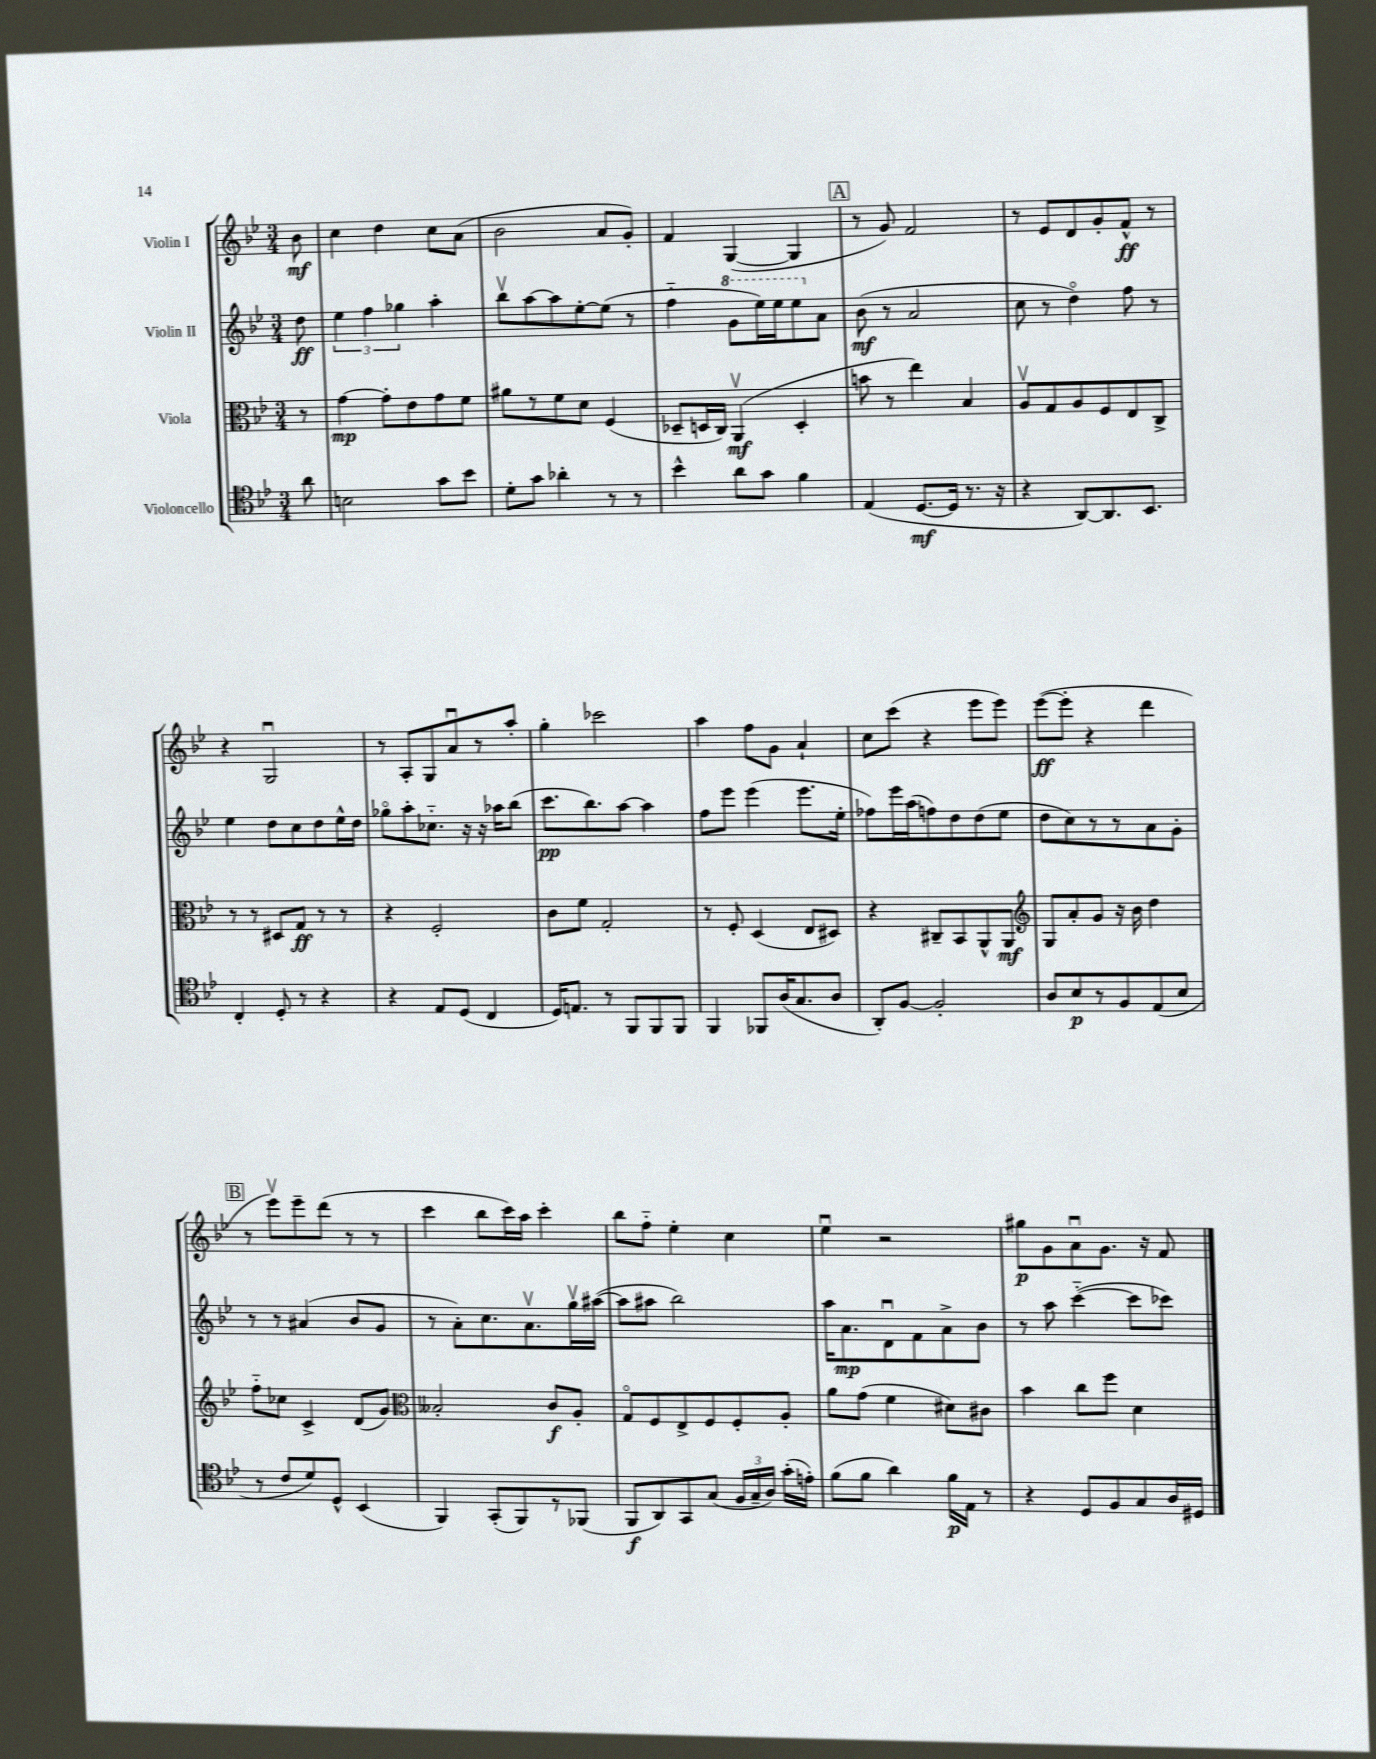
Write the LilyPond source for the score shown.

<<
\new StaffGroup <<
\new Staff = "s0" \with { instrumentName = "Violin I" } {
    \clef treble \key bes \major \numericTimeSignature \time 3/4 \partial 8
    \autoBeamOff bes'8\mf |
    c''4 d''4 c''8[ a'8]( |
    bes'2 a'8[ g'8]-.) |
    f'4 g4~( g4 |
    \mark \markup { \box "A" } r8 g'8) f'2 |
    r8 ees'8[ d'8 g'8-. f'8]-^\ff r8 |
    r4 g2\downbow |
    r8 a8[-. g8 a'8\downbow r8 a''8]-. |
    g''4-. ces'''2 |
    a''4 f''8[ g'8] a'4-! |
    c''8[ c'''8]( r4 ees'''8[ ees'''8]) |
    ees'''8[~\ff( ees'''8]-. r4 d'''4 |
    \mark \markup { \box "B" } r8 ees'''8[\upbow) ees'''8-- d'''8]( r8 r8 |
    c'''4 bes''8[ c'''16) a''16] c'''4-. |
    bes''8[ f''8]-_ ees''4-. c''4 |
    ees''4\downbow r2 |
    gis''8[\p g'8 a'8\downbow g'8.] r16 f'8 \bar "|." |
}
\new Staff = "s1" \with { instrumentName = "Violin II" } {
    \clef treble \key bes \major \numericTimeSignature \time 3/4 \partial 8
    \autoBeamOff d''8\ff |
    \tuplet 3/2 { ees''4 f''4 ges''4 } a''4-. |
    bes''8[\upbow a''8~ a''8 ees''8~-. ees''8]( r8 |
    f''4-_ \ottava #1 g''8[ ees'''16) ees'''16 ees'''8 \ottava #0 a'8] |
    \mark \markup { \box "A" } bes'8\mf( r8 a'2 |
    c''8 r8 d''4\flageolet) f''8 r8 |
    ees''4 d''8[ c''8 d''8 ees''16-^ d''16] |
    ges''8[\flageolet a''8-. ces''8.]-_ r16 r16 aes''16[ bes''8]( |
    c'''8.[\pp bes''8.) a''8]~ a''4 |
    f''8[ ees'''8] ees'''4( ees'''8.[ ees''16]-. |
    fes''8[) ees'''16 a''16( f''8) d''8 d''8( ees''8] |
    d''8[ c''8) r8 r8 a'8 g'8]-. |
    \mark \markup { \box "B" } r8 r8 ais'4( bes'8[ g'8] |
    r8 a'8[-.) c''8. a'8.\upbow g''16\upbow ais''16]~( |
    ais''8[ ais''8] bes''2) |
    a''16[ a'8.\mp d'8\downbow f'8 a'8-> bes'8] |
    r8 a''8 c'''4~-_( c'''8[ ces'''8]) \bar "|." |
}
\new Staff = "s2" \with { instrumentName = "Viola" } {
    \clef alto \key bes \major \numericTimeSignature \time 3/4 \partial 8
    \autoBeamOff r8 |
    g'4~\mp g'8[-. ees'8 g'8 f'8] |
    ais'8[ r8 f'8 d'8] f4( |
    des8[-- d16 c16]) a,4\upbow\mf( d4-. |
    \mark \markup { \box "A" } b'8 r8 ees''4) bes4 |
    a8[\upbow g8 a8 f8 ees8 c8]-> |
    r8 r8 dis8[ g8]\ff r8 r8 |
    r4 f2-. |
    c'8[ f'8] g2-. |
    r8 f8-. d4( ees8[ dis8]) |
    r4 cis8[-- bes,8 a,8-^ a,8]\mf |
    \clef treble g8[ a'8-. g'8] r16 bes'16 d''4 |
    \mark \markup { \box "B" } f''8[-_ ces''8] c'4-> d'8[( g'8]) |
    \clef alto beses2-. c'8[\f a8]-. |
    g8[\flageolet f8 ees8-> f8 f8-. a8]-. |
    a'8[ g'8]( f'4 dis'8[) cis'8] |
    bes'4 c''8[ f''8] d'4 \bar "|." |
}
\new Staff = "s3" \with { instrumentName = "Violoncello" } {
    \clef tenor \key bes \major \numericTimeSignature \time 3/4 \partial 8
    \autoBeamOff a'8 |
    b2 g'8[ bes'8] |
    d'8[-. g'8] aes'4-. r8 r8 |
    bes'4-^ a'8[ g'8] f'4 |
    \mark \markup { \box "A" } ees4( d8.[~\mf d16] r8. r16 |
    r4 a,8[~) a,8. bes,8.] |
    c4-. d8-. r8 r4 |
    r4 ees8[ d8]( c4 |
    d16[) e8.] r8 f,8[ f,8 f,8] |
    f,4 fes,8[ a16( g8. a8] |
    a,8[-.) f8]~ f2-. |
    a8[ bes8\p r8 f8 ees8( bes8] |
    \mark \markup { \box "B" } r8 c'8[ d'8) d8]-^ bes,4( |
    f,4) g,8[-.( f,8) r8 fes,8]( |
    f,8[\f a,8) g,8 g8]( \tuplet 3/2 { f16[ g16-- a16]) } g'16[-.( e'16]-.) |
    f'8[( f'8] a'4) f'16[\p ees16] r8 |
    r4 d8[ f8 g8 a16 dis16] \bar "|." |
}
>>
>>
\layout { \context { \Score \remove "Bar_number_engraver" } }
